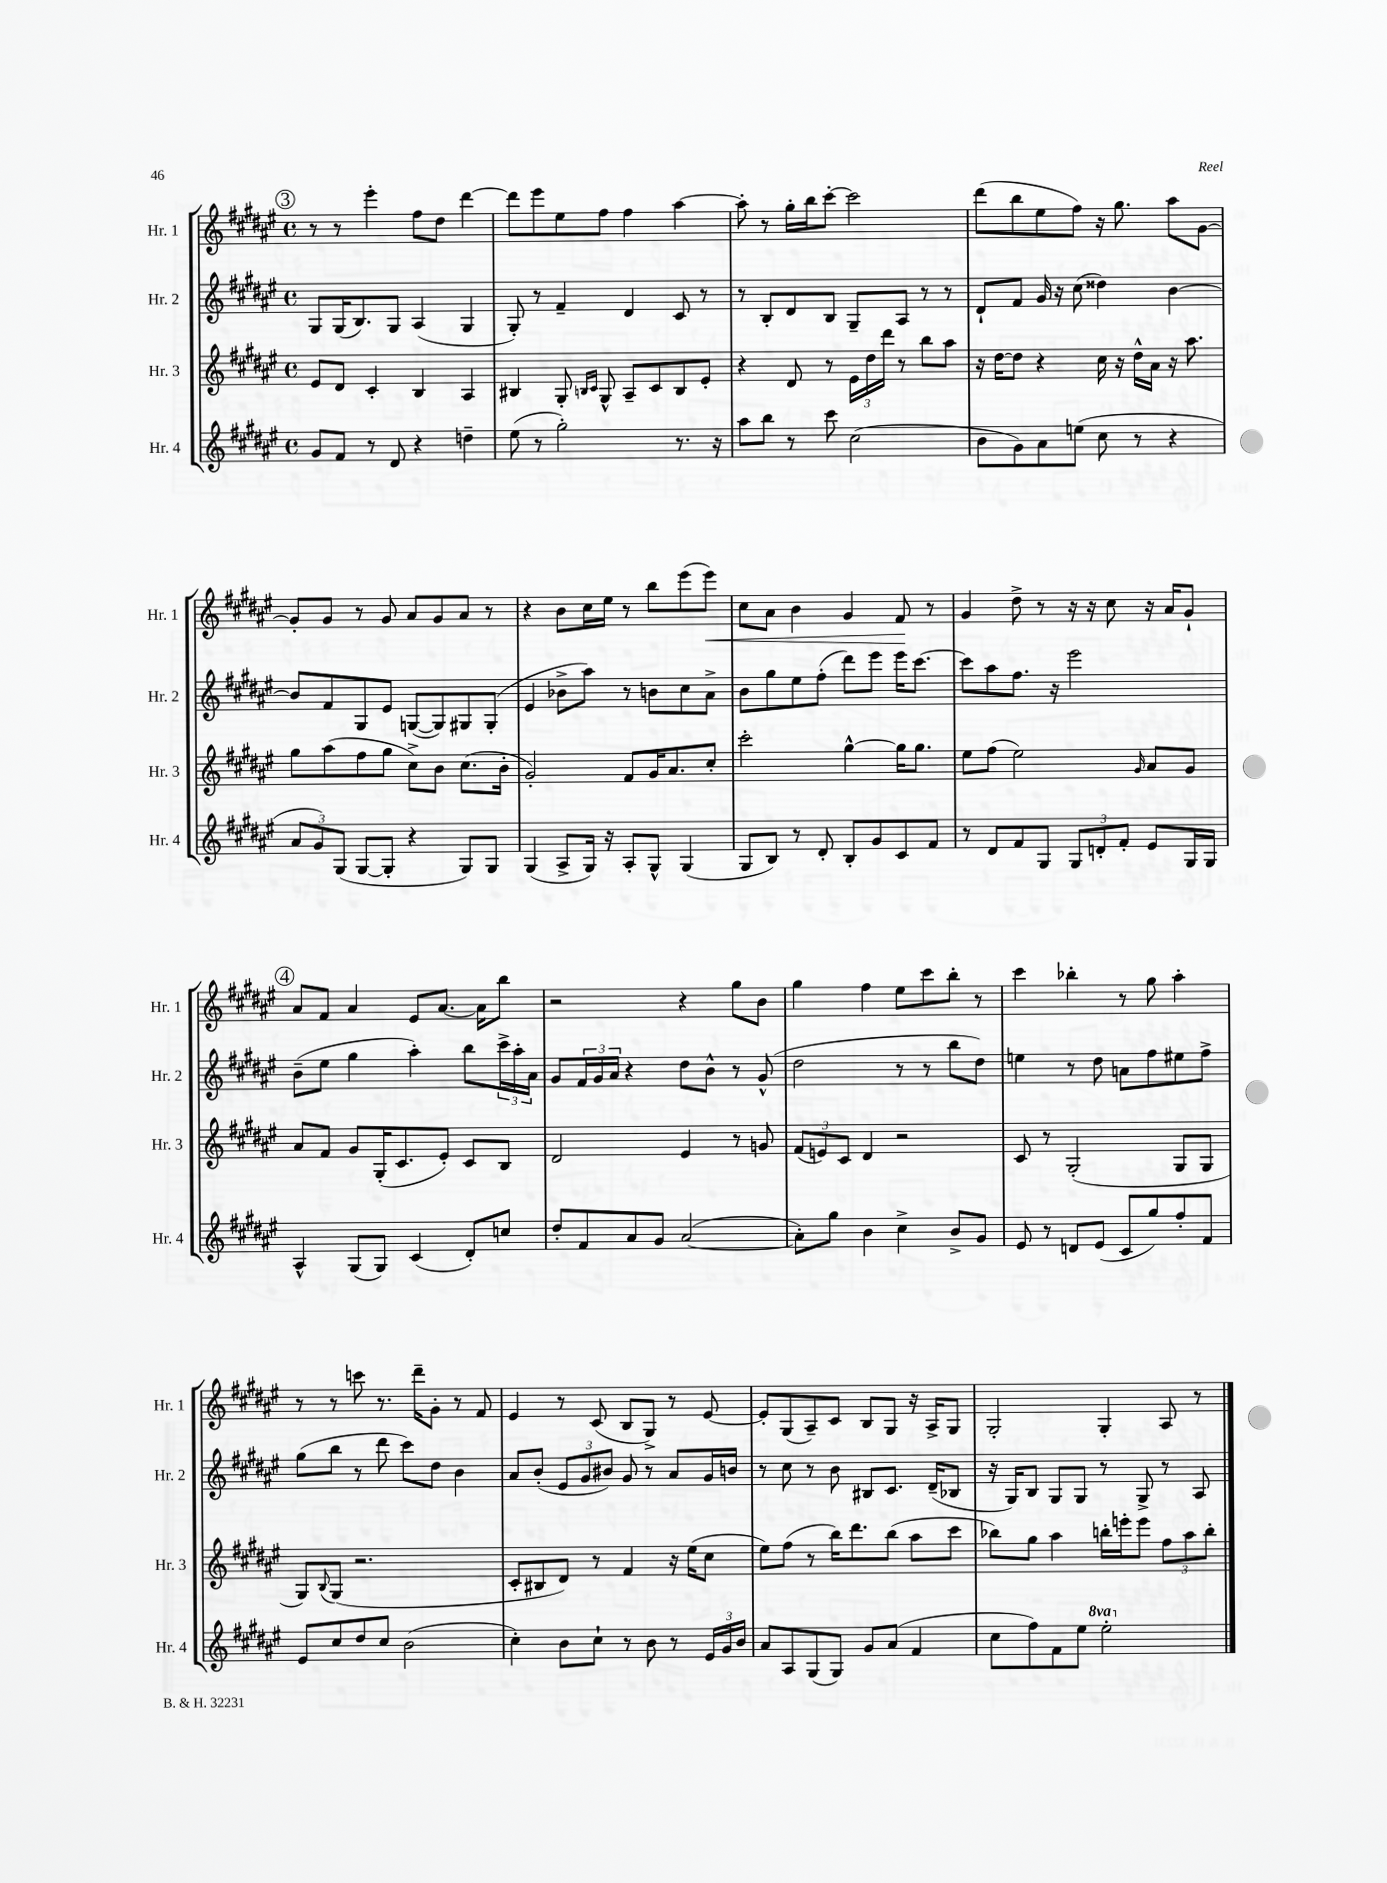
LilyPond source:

<<
\new StaffGroup <<
\new Staff = "s0" \with { instrumentName = "Hr. 1" shortInstrumentName = "Hr. 1" } {
    \clef treble \key fis \major \defaultTimeSignature \time 4/4
    \mark \markup { \circle "3" } r8 r8 eis'''4-. fis''8 dis''8 dis'''4~ |
    dis'''8 eis'''8 eis''8 fis''8 fis''4 ais''4~ |
    ais''8-. r8 gis''16-. b''16 cis'''8~-. cis'''2 |
    dis'''8( b''8 eis''8 fis''8) r16 gis''8. ais''8 gis'8~ |
    gis'8-. gis'8 r8 gis'8 ais'8 gis'8 ais'8 r8 |
    r4 b'8 cis''16 eis''16 r8 b''8 eis'''8( eis'''8\<) |
    cis''8 ais'8 b'4 gis'4 fis'8\! r8 |
    gis'4 dis''8-> r8 r16 r16 cis''8 r16 ais'16 gis'8-! |
    \mark \markup { \circle "4" } ais'8 fis'8 ais'4 eis'8 ais'8.~ ais'16 b''8 |
    r2 r4 gis''8 b'8 |
    gis''4 fis''4 eis''8 cis'''8 b''8-. r8 |
    cis'''4 bes''4-. r8 gis''8 ais''4-. |
    r8 r8 c'''8 r8. dis'''16-- gis'8-. r8 fis'8 |
    eis'4 r8 cis'8( b8 gis8->) r8 eis'8~ |
    eis'8-. gis8( ais8--) cis'8 b8 gis8 r16 ais16-> gis8 |
    gis2-. gis4-. ais8 r8 \bar "|." |
}
\new Staff = "s1" \with { instrumentName = "Hr. 2" shortInstrumentName = "Hr. 2" } {
    \clef treble \key fis \major \defaultTimeSignature \time 4/4
    \mark \markup { \circle "3" } gis8 gis16( b8.) gis8 ais4( gis4 |
    gis8-.) r8 fis'4-- dis'4 cis'8 r8 |
    r8 b8-. dis'8 b8 gis8-- ais8 r8 r8 |
    dis'8-! fis'8 gis'16 r16 cis''8( disis''4) b'4~ |
    b'8 fis'8 gis8 eis'8 g8~( g8) gis8 gis8-.( |
    eis'4 bes'8-> ais''8) r8 b'8 cis''8 ais'8-> |
    b'8 gis''8 eis''8 fis''8-.( dis'''8) eis'''8 eis'''16 cis'''8.~ |
    cis'''8 ais''8 fis''8. r16 eis'''2 |
    \mark \markup { \circle "4" } b'8--( eis''8 gis''4 ais''4-.) b''8 \tuplet 3/2 { cis'''16-> ais''16-. ais'16 } |
    gis'8 \tuplet 3/2 { fis'16 gis'16 ais'16 } r4 dis''8 b'8-^ r8 gis'8-^( |
    dis''2 r8 r8 b''8 dis''8) |
    e''4 r8 dis''8 a'8 fis''8 eis''8 fis''8-> |
    gis''8( b''8 r8 dis'''8 cis'''8) dis''8 b'4 |
    ais'8 b'8-.( \tuplet 3/2 { eis'8 gis'8 bis'8) } gis'8 r8 ais'8 gis'16 b'16 |
    r8 cis''8 r8 b'8 bis8 cis'8. dis'16--( bes8 |
    r16 gis16) b8 gis8 gis8 r8 gis8-> r8 ais8 \bar "|." |
}
\new Staff = "s2" \with { instrumentName = "Hr. 3" shortInstrumentName = "Hr. 3" } {
    \clef treble \key fis \major \defaultTimeSignature \time 4/4
    \mark \markup { \circle "3" } eis'8 dis'8 cis'4-. b4 ais4 |
    bis4 gis8-. \grace { b16 cis'16 } gis8-^ ais8-- cis'8 b8 eis'8-. |
    r4 dis'8 r8 \tuplet 3/2 { eis'16 dis''16 dis'''16 } r8 b''8 ais''8 |
    r16 dis''16~ dis''8 r4 cis''16 r16 dis''16-^ ais'16 r16 ais''8. |
    gis''8 ais''8( fis''8 gis''8 cis''8->) b'8 cis''8.( b'16-. |
    gis'2-.) fis'8 gis'16 ais'8. cis''8-. |
    cis'''2-. gis''4~-^ gis''16 gis''8. |
    eis''8 fis''8( eis''2) \grace { gis'16 } ais'8 gis'8 |
    \mark \markup { \circle "4" } ais'8 fis'8 gis'8 gis16-.( cis'8. eis'8-.) cis'8 b8 |
    dis'2 eis'4 r8 g'8 |
    \tuplet 3/2 { fis'8( e'8) cis'8 } dis'4 r2 |
    cis'8 r8 gis2-.( gis8 gis8 |
    gis8) \appoggiatura { b8 } gis8( r2. |
    cis'8-. bis8 dis'8) r8 fis'4 r16 eis''16( cis''8 |
    eis''8) fis''8( r8 b''16) dis'''8. b''8( ais''8 cis'''8 |
    bes''8) gis''8 ais''4 b''16-. e'''16-. e'''8 \tuplet 3/2 { fis''8 ais''8 b''8-. } \bar "|." |
}
\new Staff = "s3" \with { instrumentName = "Hr. 4" shortInstrumentName = "Hr. 4" } {
    \clef treble \key fis \major \defaultTimeSignature \time 4/4 \set Staff.ottavationMarkups = #ottavation-simple-ordinals
    \mark \markup { \circle "3" } gis'8 fis'8 r8 dis'8 r4 d''4-- |
    eis''8( r8 gis''2-.) r8. r16 |
    ais''8 b''8 r8 cis'''8 cis''2( |
    b'8 gis'8) ais'8 e''8( cis''8 r8 r4 |
    \tuplet 3/2 { ais'8 gis'8) gis8( } gis8~ gis8-. r4 gis8) gis8 |
    gis4( ais8-> gis16) r16 ais8-. gis8-^ gis4( |
    gis8 b8) r8 dis'8-. b8-. gis'8 cis'8 fis'8 |
    r8 dis'8 fis'8 gis8 \tuplet 3/2 { gis8 d'8-. fis'8-. } eis'8 gis16 gis16 |
    \mark \markup { \circle "4" } ais4-^ gis8( gis8) cis'4( dis'8-.) c''8 |
    dis''8-. fis'8 ais'8 gis'8 ais'2~( |
    ais'8-.) gis''8 b'4 cis''4-> b'8-> gis'8 |
    eis'8 r8 d'8 eis'8( cis'8 gis''8) fis''8-. fis'8 |
    eis'8 cis''8 dis''8 cis''8 b'2( |
    cis''4-.) b'8 cis''8-! r8 b'8 r8 \tuplet 3/2 { eis'16 gis'16 b'16 } |
    ais'8 ais8 gis8( gis8) gis'8 ais'8( fis'4 |
    cis''8 fis''8) fis'8 eis''8 \ottava #1 eis'''2-. \ottava #0 \bar "|." |
}
>>
>>
\layout { \context { \Score \remove "Bar_number_engraver" } }
